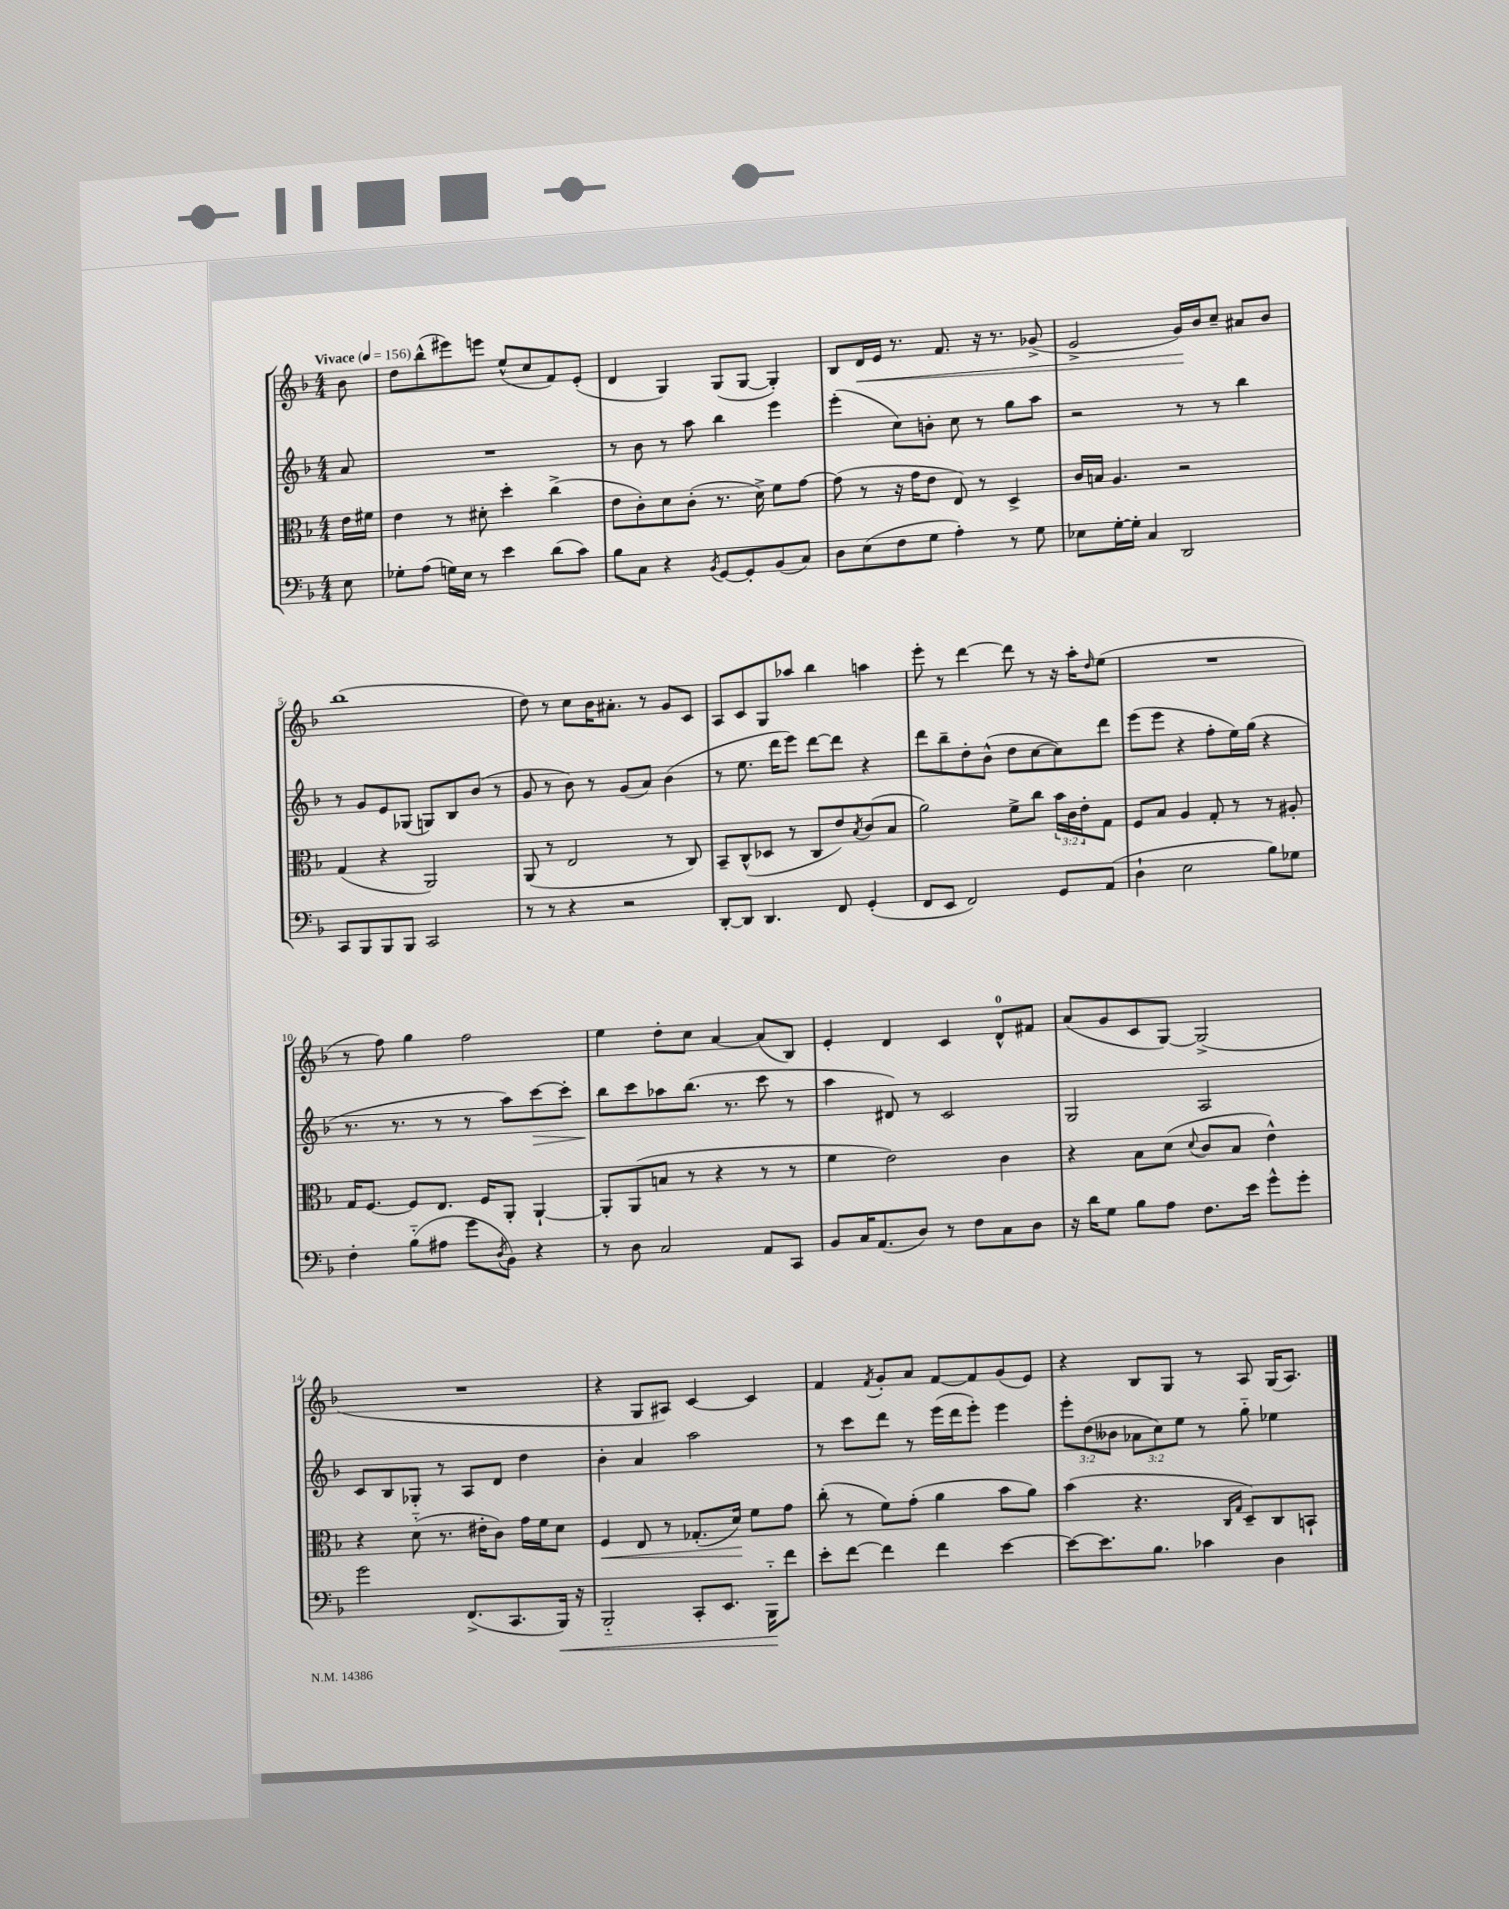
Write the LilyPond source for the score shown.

<<
\new StaffGroup <<
\new Staff = "s0" {
    \clef treble \key f \major \numericTimeSignature \time 4/4 \partial 8 \tempo "Vivace" 4 = 156
    bes'8 |
    d''8 bes''8-^( eis'''8) e'''8 e''8-^( c''8 f'8) e'8-.( |
    d'4 g4) g8( g8~ g4-.) |
    bes8 d'16\< e'16 r8. f'8. r16 r8. ges'8->( |
    e'2-> g'16\!) bes'16 c''8-- ais'8 bes'8 |
    bes''1( |
    d''8) r8 c''8 bes'16 ais'8.-. r8 g'8 c'8 |
    a8 c'8 g8 aes''8 bes''4 a''4 |
    e'''8-. r8 d'''4~ d'''8 r8 r16 a''16-. \grace { d''16 } e''8( |
    R1 |
    r8 f''8) g''4 f''2 |
    e''4 d''8-. c''8 a'4~ a'8( bes8) |
    e'4-. d'4 c'4 d'8-0-^ fis'8 |
    a'8( g'8 c'8 g8~) g2->( |
    R1 |
    r4 g8 ais8) c'4~ c'4 |
    f'4 \acciaccatura { f'8 } g'8-. a'8 f'8~ f'8 g'8( e'8) |
    r4 bes8 g8 r8 a8 g16( a8.) \bar "|." |
}
\new Staff = "s1" {
    \clef treble \key f \major \numericTimeSignature \time 4/4 \override Staff.TupletNumber.text = #tuplet-number::calc-fraction-text \partial 8
    a'8 |
    R1 |
    r8 bes'8 r8 a''8 bes''4 e'''4 |
    e'''4-.( c''8) b'8-. c''8 r8 g''8 a''8 |
    r2 r8 r8 bes''4 |
    r8 g'8 e'8 ges8( g8) bes8 bes'8( r8 |
    g'8 r8 bes'8) r8 g'8( a'8) bes'4( |
    r8 e''8. d'''16 e'''8) d'''8~ d'''8 r4 |
    d'''8 bes''8-- d''8-. bes'8-^( d''8 c''8~ c''8) d'''8 |
    e'''8( e'''8 r4 f''8-. e''16) g''16( r4 |
    r8. r8. r8 r8 a''8) c'''8~\> c'''8-. |
    bes''8\! c'''8 aes''8 bes''8.( r8. c'''8 r8 |
    a''4 dis'8) r8 c'2 |
    g2 a2 |
    c'8 bes8 ges8-. r8 a8 d'8 d''4 |
    bes'4-. a'4 a''2 |
    r8 c'''8 d'''8 r8 e'''16( d'''16 e'''8-.) e'''4 |
    \tuplet 3/2 { e'''8-. d''8( beses'8 } \tuplet 3/2 { aes'8 c''8) e''8 } r8 g''8-_ ees''4 \bar "|." |
}
\new Staff = "s2" {
    \clef alto \key f \major \numericTimeSignature \time 4/4 \override Staff.TupletNumber.text = #tuplet-number::calc-fraction-text \partial 8
    e'16 fis'16 |
    e'4 r8 dis'8-. d''4-. c''4->( |
    e'8 c'8-.) d'8 c'8-.( r8. d'16->) f'8 g'8~ |
    g'8( r8 r16 g'16 e'8 e8) r8 d4-> |
    c'16 b16 a4. r2 |
    g4( r4 a,2) |
    a,8( r8 e2 r8 c8) |
    bes,8-- c8-^( des8 r8 c8 e'8) \acciaccatura { bes8 } c'8( bes8 |
    a'2) f'8-> c''8 \tuplet 3/2 { bes'16 c'16 e'16-. } g8 |
    f8 bes8 a4 g8-. r8 r8 ais8-. |
    g16 f8.~ f8 e8. f16 a,8-. a,4~-! |
    a,8-. a,8( b8 r8 r4 r8 r8 |
    f'4 e'2) c'4 |
    r4 bes8 d'8( \appoggiatura { d'8 } c'8 bes8 e'4-^) |
    r4 d'8-_( r8. eis'16-. c'8) g'16 f'16 d'8 |
    f4\< e8 r8 ges8.-.( d'16\!) f'8 g'8 |
    c''8-.( r8 f'8) g'8-.( a'4 bes'8 a'8) |
    bes'4( r4. \grace { c16 g16 } d8--) c8 b,8-! \bar "|." |
}
\new Staff = "s3" {
    \clef bass \key f \major \numericTimeSignature \time 4/4 \partial 8
    e8 |
    ges8-. a8( g16) e16 r8 e'4 d'8( c'8) |
    bes8 c8 r4 \acciaccatura { bes,8 } g,8~ g,8-. bes,8( c8) |
    d8 e8( f8 g8 a4-.) r8 g8 |
    ees8 g16~-. g16-. c4 d,2 |
    c,8 bes,,8 bes,,8 bes,,8 c,2 |
    r8 r8 r4 r2 |
    d,8~-. d,8 d,4. f,8 g,4-.( |
    f,8 e,8 f,2) g,8 a,8( |
    d4-! e2 bes8) ges8 |
    f4-. bes8-_( ais8 g'8 \acciaccatura { d8 } bes,8) r4 |
    r8 d8 c2 a,8 c,8 |
    bes,8 c16 a,8.( d8) r8 f8 c8 d8 |
    r16 d'16 g8 bes8 a8 f8. e'16 g'8-^ g'8-. |
    g'2 f,8.->( c,8. bes,,16\<) r16 |
    bes,,2-_ c,8-. e,8. bes,,16-_\! f'8 |
    e'8-. f'8~ f'4 f'4 e'4~ |
    e'8~ e'8. bes8. ces'4 d4 \bar "|." |
}
>>
>>
